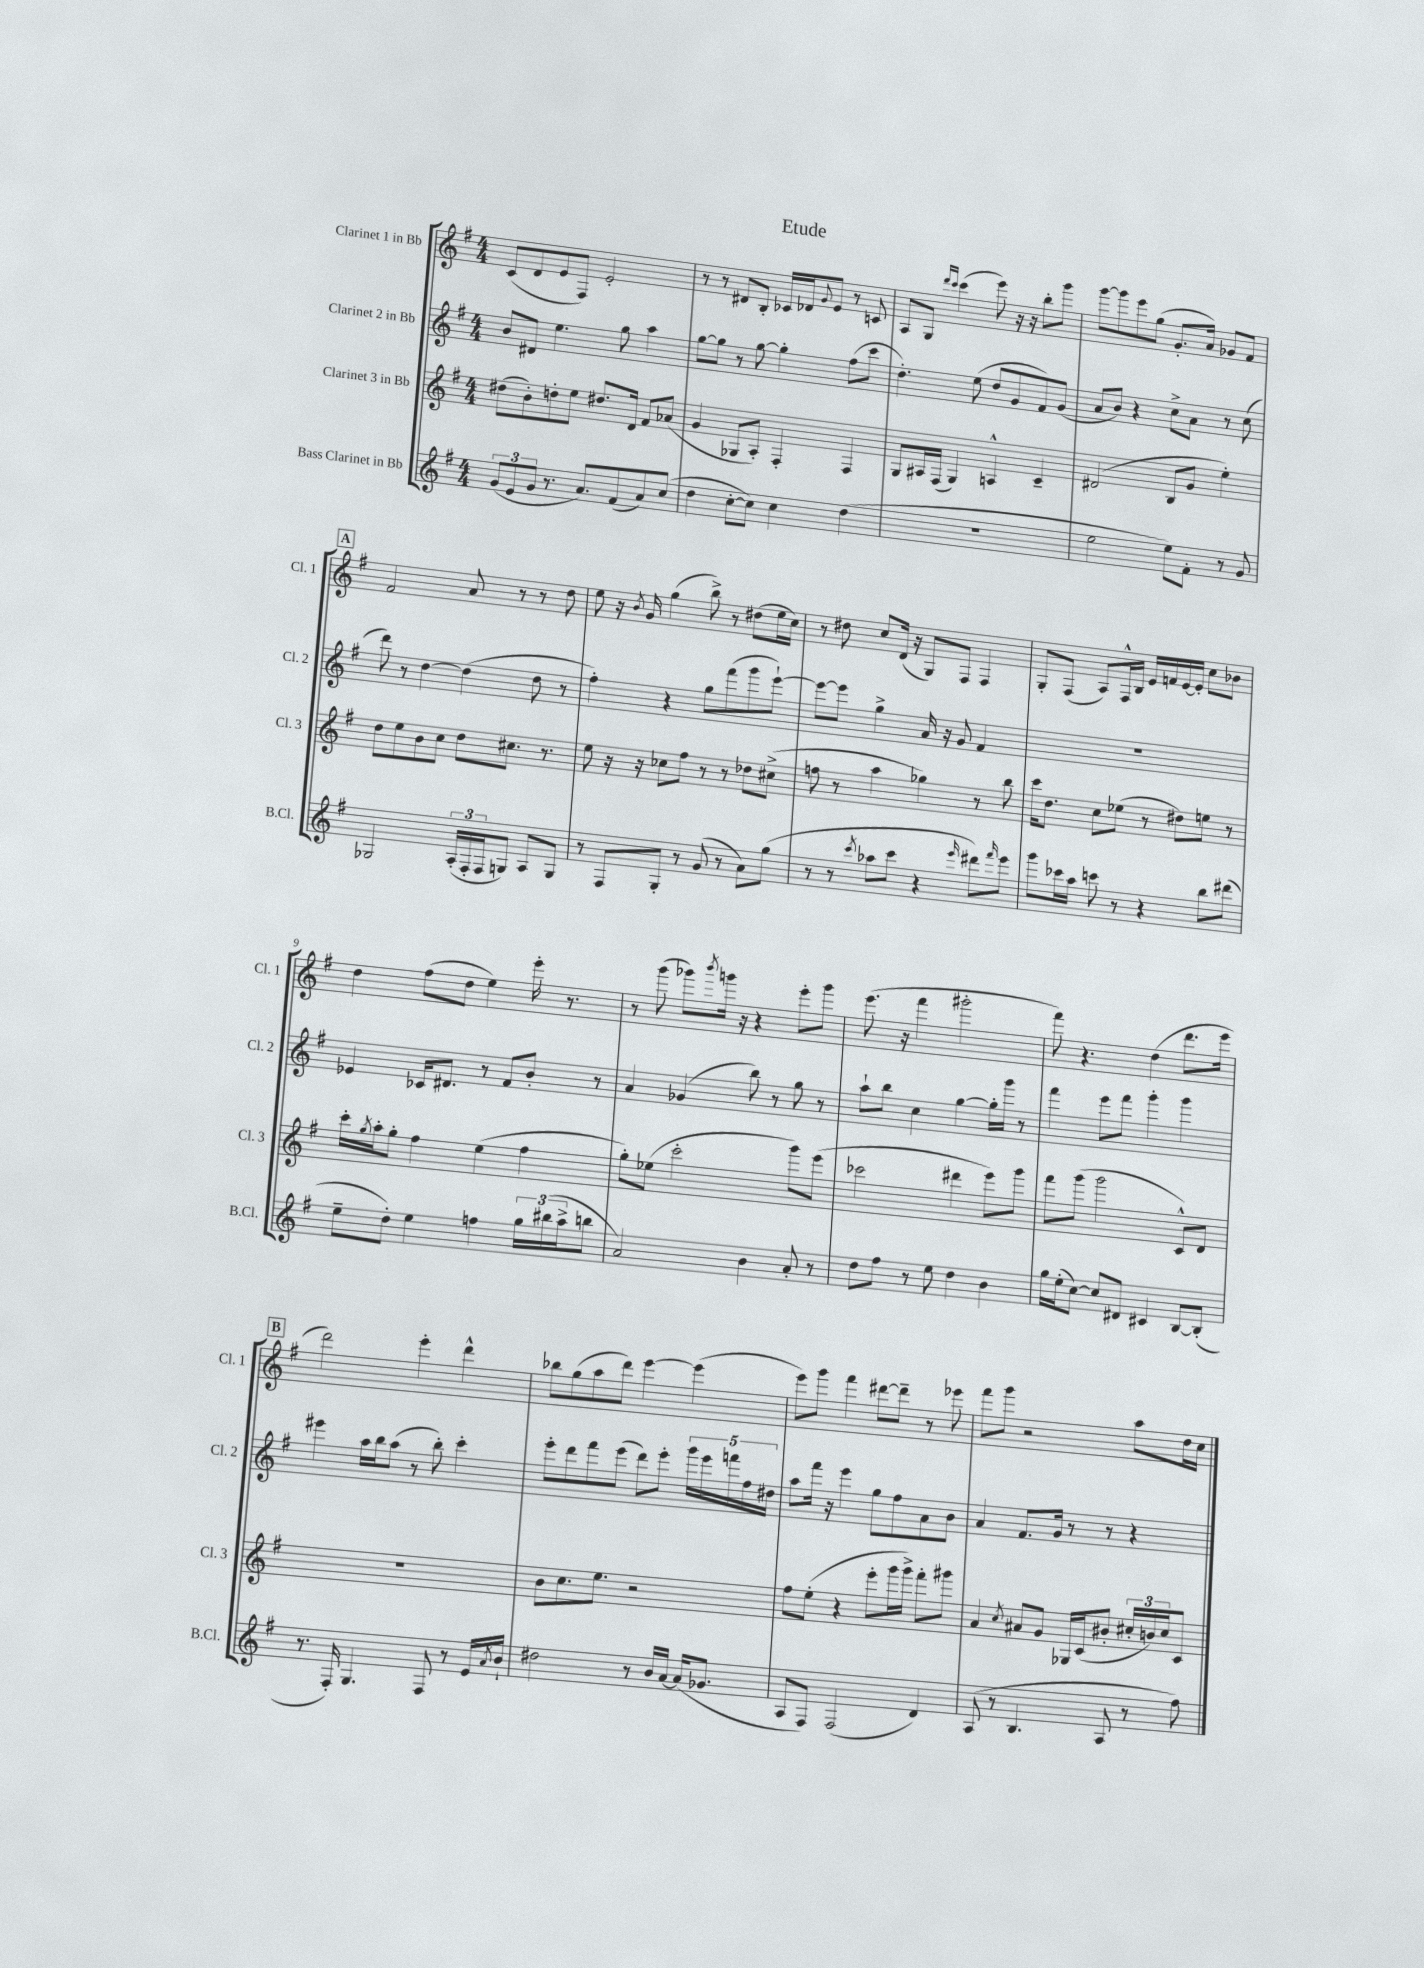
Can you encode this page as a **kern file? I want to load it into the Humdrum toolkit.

**kern	**kern	**kern	**kern
*staff4	*staff3	*staff2	*staff1
*clefG2	*clefG2	*clefG2	*clefG2
*k[f#]	*k[f#]	*k[f#]	*k[f#]
*M4/4	*M4/4	*M4/4	*M4/4
(12g	(8dd#	8b	(8c
12e	.	.	.
.	8b')	8d#	8d
12g	.	.	.
8.r	8dd'	4.ee	8e
.	8ee	.	8F#)
8.a)	.	.	.
.	8.dd#	.	2e'
(8f#	.	8gg	.
.	16d	.	.
8a)	8f#	4aa	.
(8cc	(8a-	.	.
=	=	=	=
4dd	4g	[8gg	8r
.	.	8gg]	8r
[8cc'	8G-	8r	8d#
8cc])	8A')	[8gg	8B'
4cc	4F#'	4gg']	16c-
.	.	.	16d-
.	.	.	8qqg
.	.	.	8e
(4dd	4F#	(8ff#	8r
.	.	8ccc	8c
=	=	=	=
1r	8G	4.dd')	8A
.	16A#	.	8G
.	(16F#	.	.
.	.	.	16qqddd
.	.	.	16qqccc
.	4G)	.	(4ccc
.	.	(8ee	.
.	4A^^	8dd	8eee)
.	.	8g	16r
.	.	.	16r
.	4c~	8f#)	8bb'
.	.	(8g	8ggg
=	=	=	=
2ee	(2d#	8a	[8ggg
.	.	8b)	8ggg]
.	.	4r	8eee
.	.	.	(8gg
8ee)	8B	8cc^	8.g'
8f#'	8g	8a	.
.	.	.	16a)
8r	4ee')	8r	8g-
8g	.	(8cc	8f#
=	=	=	=
2G-	8dd	8ddd)	2f#
.	8ee	8r	.
.	8b	[4dd	.
.	8cc	.	.
(24A'	8dd	(4dd]	8a
24F#'	.	.	.
24F#	.	.	.
8G)	8.cc#	.	8r
8A	.	8dd	8r
.	8.r	.	.
8G	.	8r	8dd
=	=	=	=
8r	8ee	4ff#')	8ee
8F#	16r	.	16r
.	.	.	8qb
.	16r	.	16g
8G'	8cc-	4r	(4gg
8r	8ff#	.	.
(8g	8r	8gg	8bb^)
8r	8r	(8fff#	8r
8a)	8dd-	8ggg	(8dd#
(8gg	(8cc#^	[8eee`)	16ee
.	.	.	16cc)
=	=	=	=
8r	8ff	8eee_	8r
8r	8r	8eee]	8dd#
8qccc	.	.	.
8aa-	4aa	4gg^	8cc
8ccc	.	.	(16d
.	.	.	16r
4r	4gg-)	16a	8G)
.	.	16r	.
.	.	8g	8F#
16qqeee	.	.	.
8ddd#)	8r	4f#	4F#
16qqfff#	.	.	.
8eee	8bb	.	.
=	=	=	=
8ggg	16ccc	1r	8G'
.	8.dd	.	.
16ccc-	.	.	(8F#
16aa	.	.	.
8ccc	8cc	.	8A)
8r	(8ee-	.	16F#^^
.	.	.	16B
4r	8r	.	16e
.	.	.	16f
.	8dd#)	.	[16e
.	.	.	16e']
8bb	8ee	.	8cc
(8ddd#	8r	.	8b-
=	=	=	=
8ee~	16ccc'	4e-	4dd
.	8qgg	.	.
.	16aa'	.	.
8dd')	8gg'	.	.
4ee	4ff#	16c-	(8ff#
.	.	8.d#	.
.	.	.	8dd
4ff	(4ee	8r	4ee)
.	.	8f#	.
24gg	4ff#	8b'	16eee'
(24bb#	.	.	.
.	.	.	8.r
24aa^	.	.	.
8bb	.	8r	.
=	=	=	=
2a)	8gg')	4a	8r
.	(8ee-	.	(8ggg
.	2ccc'	(4g-	8ggg-)
.	.	.	8qbbb
.	.	.	16ggg
.	.	.	16r
4b	.	8bb)	4r
.	.	8r	.
8a'	8ggg)	8gg	8eee'
8r	(8eee	8r	8ggg
=	=	=	=
8dd	2ccc-	8aa`	(8.eee
8ff#	.	8bb	.
.	.	.	16r
8r	.	4cc	4fff#
8ee	.	.	.
4dd	4ddd#	[4gg	2ggg#'
4b	8eee)	16gg']	.
.	.	16ggg	.
.	8ggg	8r	.
=	=	=	=
16gg	8fff#	4fff#	8fff#)
(16ee'	.	.	.
[8cc)	(8ggg	.	4.r
8cc]	2ggg	8eee	.
8d#	.	8fff#	.
4c#	.	4ggg'	(4dd
[8B	8c^^)	4ggg	8.ddd
(8B']	8d	.	.
.	.	.	16eee
=	=	=	=
8.r	1r	4eee#	2ddd)
16F#')	.	.	.
4.G	.	16aa	.
.	.	16bb	.
.	.	(8aa	.
.	.	8r	4eee'
8F#	.	8bb')	.
8r	.	4ccc'	4ddd^^
16e	.	.	.
8qa	.	.	.
16b`	.	.	.
=	=	=	=
2dd#	8b	8eee'	8bb-
.	8.cc	8ddd	(8gg
.	.	8fff#	8aa
.	8.ee	.	.
.	.	(8eee	8ddd)
8r	2r	8ddd)	[4eee
16b	.	8eee'	.
[16a	.	.	.
(16a]	.	20ggg	(4eee]
.	.	20eee	.
8.g-	.	.	.
.	.	20fff	.
.	.	20ff#	.
.	.	20dd#	.
=	=	=	=
8A	8ff#	8aa	8eee)
8F#)	(8ee'	16fff#	8ggg
.	.	16r	.
(2F#	4r	4eee	4fff#
.	8eee'	8gg	[8ddd#
.	16ggg	8ff#	8ddd#~]
.	16ggg^)	.	.
4d)	8fff#'	8a	8r
.	8ggg#	8b	8eee-
=	=	=	=
(8A	4a	4a	8fff#
8r	.	.	8ggg
.	8qcc	.	.
4.B	8a#	8.f#	2r
.	8g	.	.
.	.	16g	.
.	16G-	8r	.
.	(16c	.	.
8A	8b#'	8r	.
8r	24cc#'	4r	8aa
.	24b)	.	.
.	24cc#	.	.
8ff#)	8c	.	16dd
.	.	.	16cc
==	==	==	==
*-	*-	*-	*-
